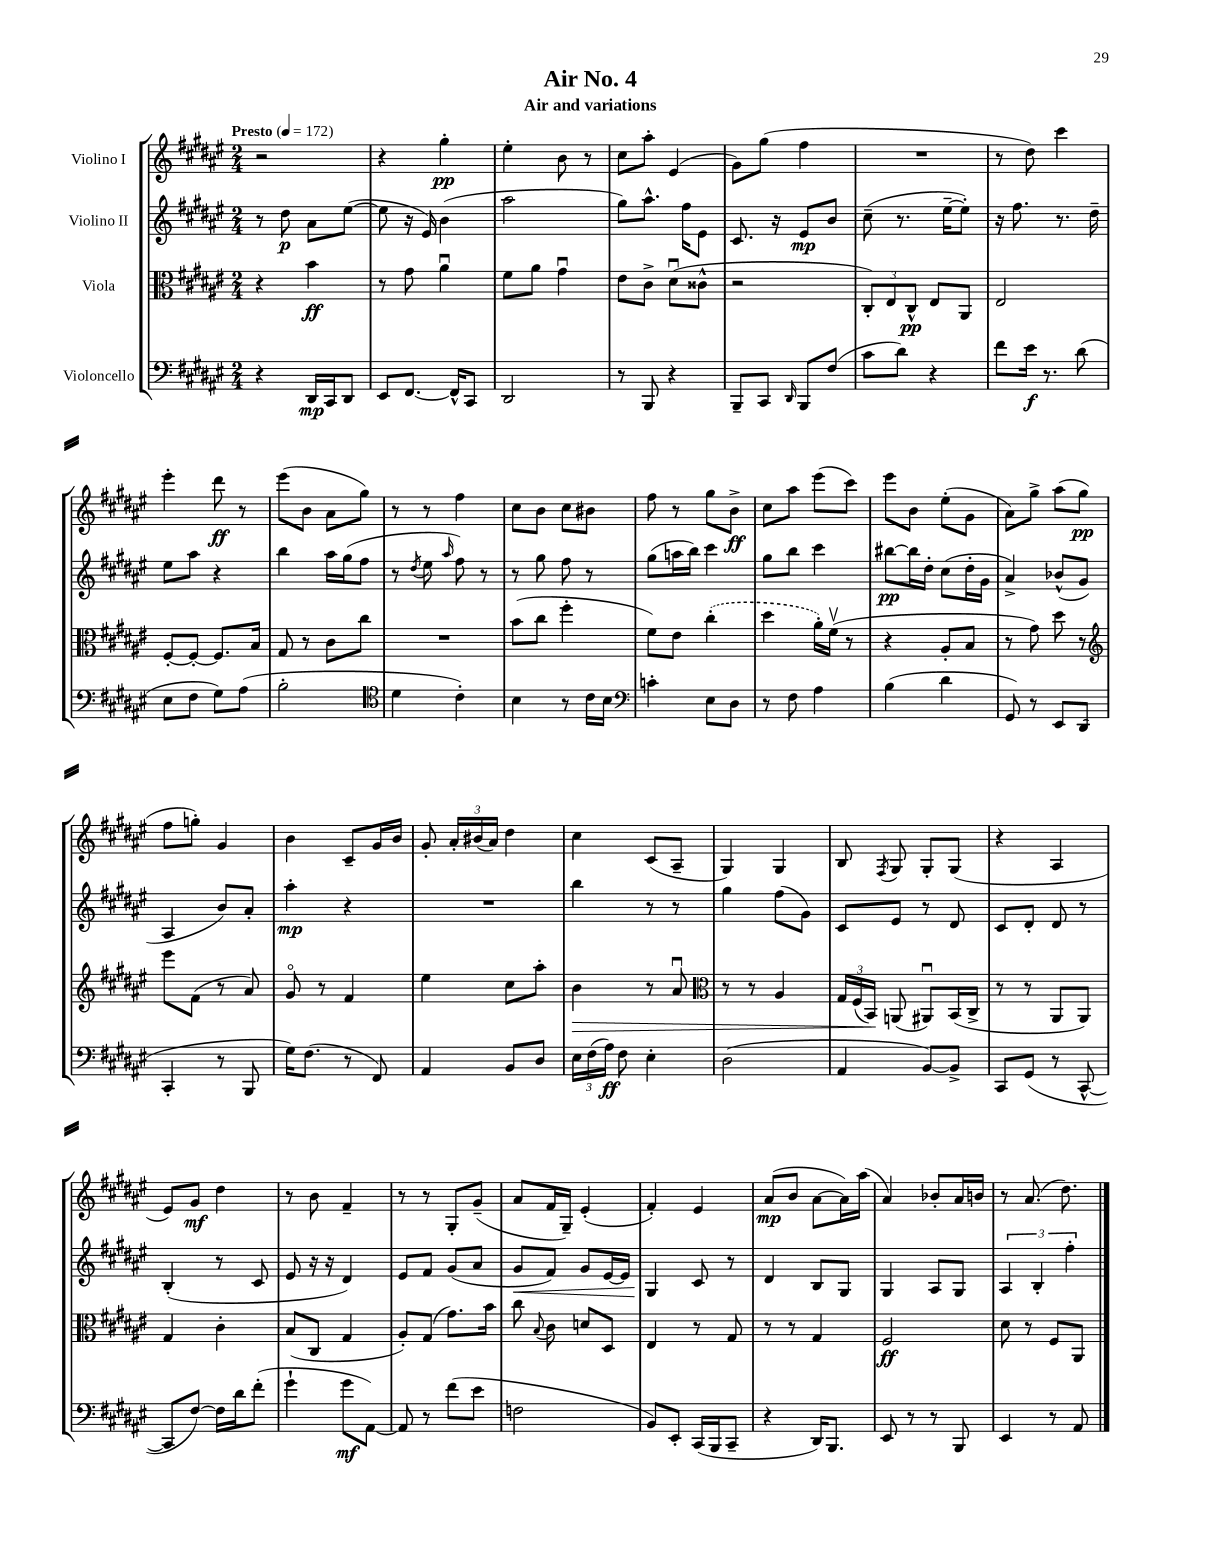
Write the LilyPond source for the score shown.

\header { title = "Air No. 4" subtitle = "Air and variations" }
<<
\new StaffGroup <<
\new Staff = "s0" \with { instrumentName = "Violino I" } {
    \clef treble \key fis \major \numericTimeSignature \time 2/4 \tempo "Presto" 4 = 172
    \autoBeamOff r2 |
    r4 gis''4-.\pp |
    eis''4-. b'8 r8 |
    cis''8[ ais''8]-. eis'4( |
    gis'8[) gis''8]( fis''4 |
    R2 |
    r8 dis''8) cis'''4 |
    eis'''4-. dis'''8\ff r8 |
    eis'''8[( b'8] ais'8[ gis''8]) |
    r8 r8 fis''4 |
    cis''8[ b'8] cis''8[ bis'8] |
    fis''8 r8 gis''8[ b'8]->\ff |
    cis''8[ ais''8] eis'''8[( cis'''8]) |
    eis'''8[ b'8] eis''8[-.( gis'8] |
    ais'8[) gis''8]-> ais''8[( gis''8]\pp |
    fis''8[ g''8]-.) gis'4 |
    b'4 cis'8[-- gis'16 b'16] |
    gis'8-. \tuplet 3/2 { ais'16[-. bis'16( ais'16]) } dis''4 |
    cis''4 cis'8[( ais8]-- |
    gis4) gis4 |
    b8 \acciaccatura { fis8 } gis8 gis8[-. gis8]( |
    r4 ais4 |
    eis'8[) gis'8]\mf dis''4 |
    r8 b'8 fis'4-- |
    r8 r8 gis8[-. gis'8]--( |
    ais'8[ fis'16 gis16]--) eis'4-.( |
    fis'4-.) eis'4 |
    ais'8[\mp( b'8] ais'8[~ ais'16) ais''16]( |
    ais'4) bes'8[-. ais'16 b'16] |
    r8 ais'8.( dis''8.) \bar "|." |
}
\new Staff = "s1" \with { instrumentName = "Violino II" } {
    \clef treble \key fis \major \numericTimeSignature \time 2/4
    \autoBeamOff r8 dis''8\p ais'8[ eis''8]~( |
    eis''8 r16 eis'16) b'4( |
    ais''2 |
    gis''8[) ais''8.]-^ fis''16[ eis'8] |
    cis'8. r16 eis'8[\mp b'8] |
    cis''8--( r8. eis''16[~-- eis''8]-.) |
    r16 fis''8. r8. dis''16-- |
    eis''8[ ais''8] r4 |
    b''4 ais''16[ gis''16( fis''8] |
    r8 \acciaccatura { dis''8 } eis''8 \grace { ais''16 } fis''8) r8 |
    r8 gis''8 fis''8 r8 |
    gis''8[( a''16 b''16]) cis'''4 |
    gis''8[ b''8] cis'''4 |
    bis''8[~\pp bis''16 dis''16]-. cis''8[( dis''16-. gis'16] |
    ais'4->) bes'8[-^( gis'8] |
    ais4 b'8[) ais'8]-. |
    ais''4-.\mp r4 |
    R2 |
    b''4 r8 r8 |
    gis''4 fis''8[( gis'8]) |
    cis'8[ eis'8] r8 dis'8 |
    cis'8[ dis'8]-. dis'8 r8 |
    b4-.( r8 cis'8 |
    eis'8 r16 r16 dis'4) |
    eis'8[ fis'8] gis'8[( ais'8] |
    gis'8[\< fis'8]) gis'8[ eis'16~ eis'16] |
    gis4\! cis'8 r8 |
    dis'4 b8[ gis8] |
    gis4 ais8[ gis8] |
    \tuplet 3/2 { ais4 b4-. fis''4-. } \bar "|." |
}
\new Staff = "s2" \with { instrumentName = "Viola" } {
    \clef alto \key fis \major \numericTimeSignature \time 2/4
    \autoBeamOff r4 b'4\ff |
    r8 gis'8 ais'4\downbow |
    fis'8[ ais'8] gis'4\downbow |
    eis'8[ cis'8]-> dis'8[\downbow( cisis'8]-^ |
    r2 |
    \tuplet 3/2 { cis8[-.) eis8 cis8]-^\pp } eis8[ ais,8] |
    eis2 |
    fis8[~-. fis8]~-. fis8.[ b16] |
    gis8 r8 cis'8[ cis''8] |
    R2 |
    b'8[( cis''8] fis''4-. |
    fis'8[) eis'8] \once \slurDashed cis''4-.( |
    dis''4 ais'16[-.) fis'16]\upbow( r8 |
    r4 ais8[-. b8] |
    r8 gis'8) dis''8 r8 |
    \clef treble eis'''8[ fis'8]( r8 ais'8) |
    gis'8\flageolet r8 fis'4 |
    eis''4 cis''8[ ais''8]-. |
    b'4\> r8 ais'8\downbow |
    \clef alto r8 r8 ais4 |
    \tuplet 3/2 { gis16[ fis16( b,16]\!) } a,8( ais,8[\downbow) b,16( cis16]-> |
    r8 r8 ais,8[ ais,8]) |
    gis4 cis'4-. |
    b8[( cis8] gis4 |
    ais8[-.) gis8]( gis'8.[) b'16] |
    cis''8 \appoggiatura { b8 } cis'8 d'8[ dis8] |
    eis4 r8 gis8 |
    r8 r8 gis4 |
    fis2\ff |
    dis'8 r8 fis8[ ais,8] \bar "|." |
}
\new Staff = "s3" \with { instrumentName = "Violoncello" } {
    \clef bass \key fis \major \numericTimeSignature \time 2/4
    \autoBeamOff r4 dis,16[\mp cis,16 dis,8] |
    eis,8[ fis,8.]~ fis,16[-^ cis,8] |
    dis,2 |
    r8 b,,8 r4 |
    b,,8[-- cis,8] \grace { dis,16 } b,,8[ fis8]( |
    cis'8[ dis'8]) r4 |
    fis'8[ eis'16]\f r8. dis'8( |
    eis8[ fis8] gis8[) ais8]( |
    b2-. |
    \clef tenor dis'4 cis'4-.) |
    b4 r8 cis'16[ b16] |
    \clef bass c'4-. eis8[ dis8] |
    r8 fis8 ais4 |
    b4( dis'4 |
    gis,8) r8 eis,8[ dis,8]( |
    cis,4-. r8 b,,8 |
    gis16[) fis8.]( r8 fis,8) |
    ais,4 b,8[ dis8] |
    \tuplet 3/2 { eis16[ fis16( ais16]\ff) } fis8 eis4-. |
    dis2( |
    ais,4 b,8[~) b,8]-> |
    cis,8[ gis,8]( r8 cis,8~-^ |
    cis,8[ fis8]~) fis16[ dis'16 fis'8]-.( |
    gis'4-! gis'8[\mf ais,8]~) |
    ais,8 r8 fis'8[( eis'8] |
    f2 |
    b,8[) eis,8]-. cis,16[( b,,16 cis,8]-- |
    r4 dis,16[) b,,8.] |
    eis,8 r8 r8 b,,8 |
    eis,4 r8 ais,8 \bar "|." |
}
>>
>>
\layout { \context { \Score \remove "Bar_number_engraver" } }
